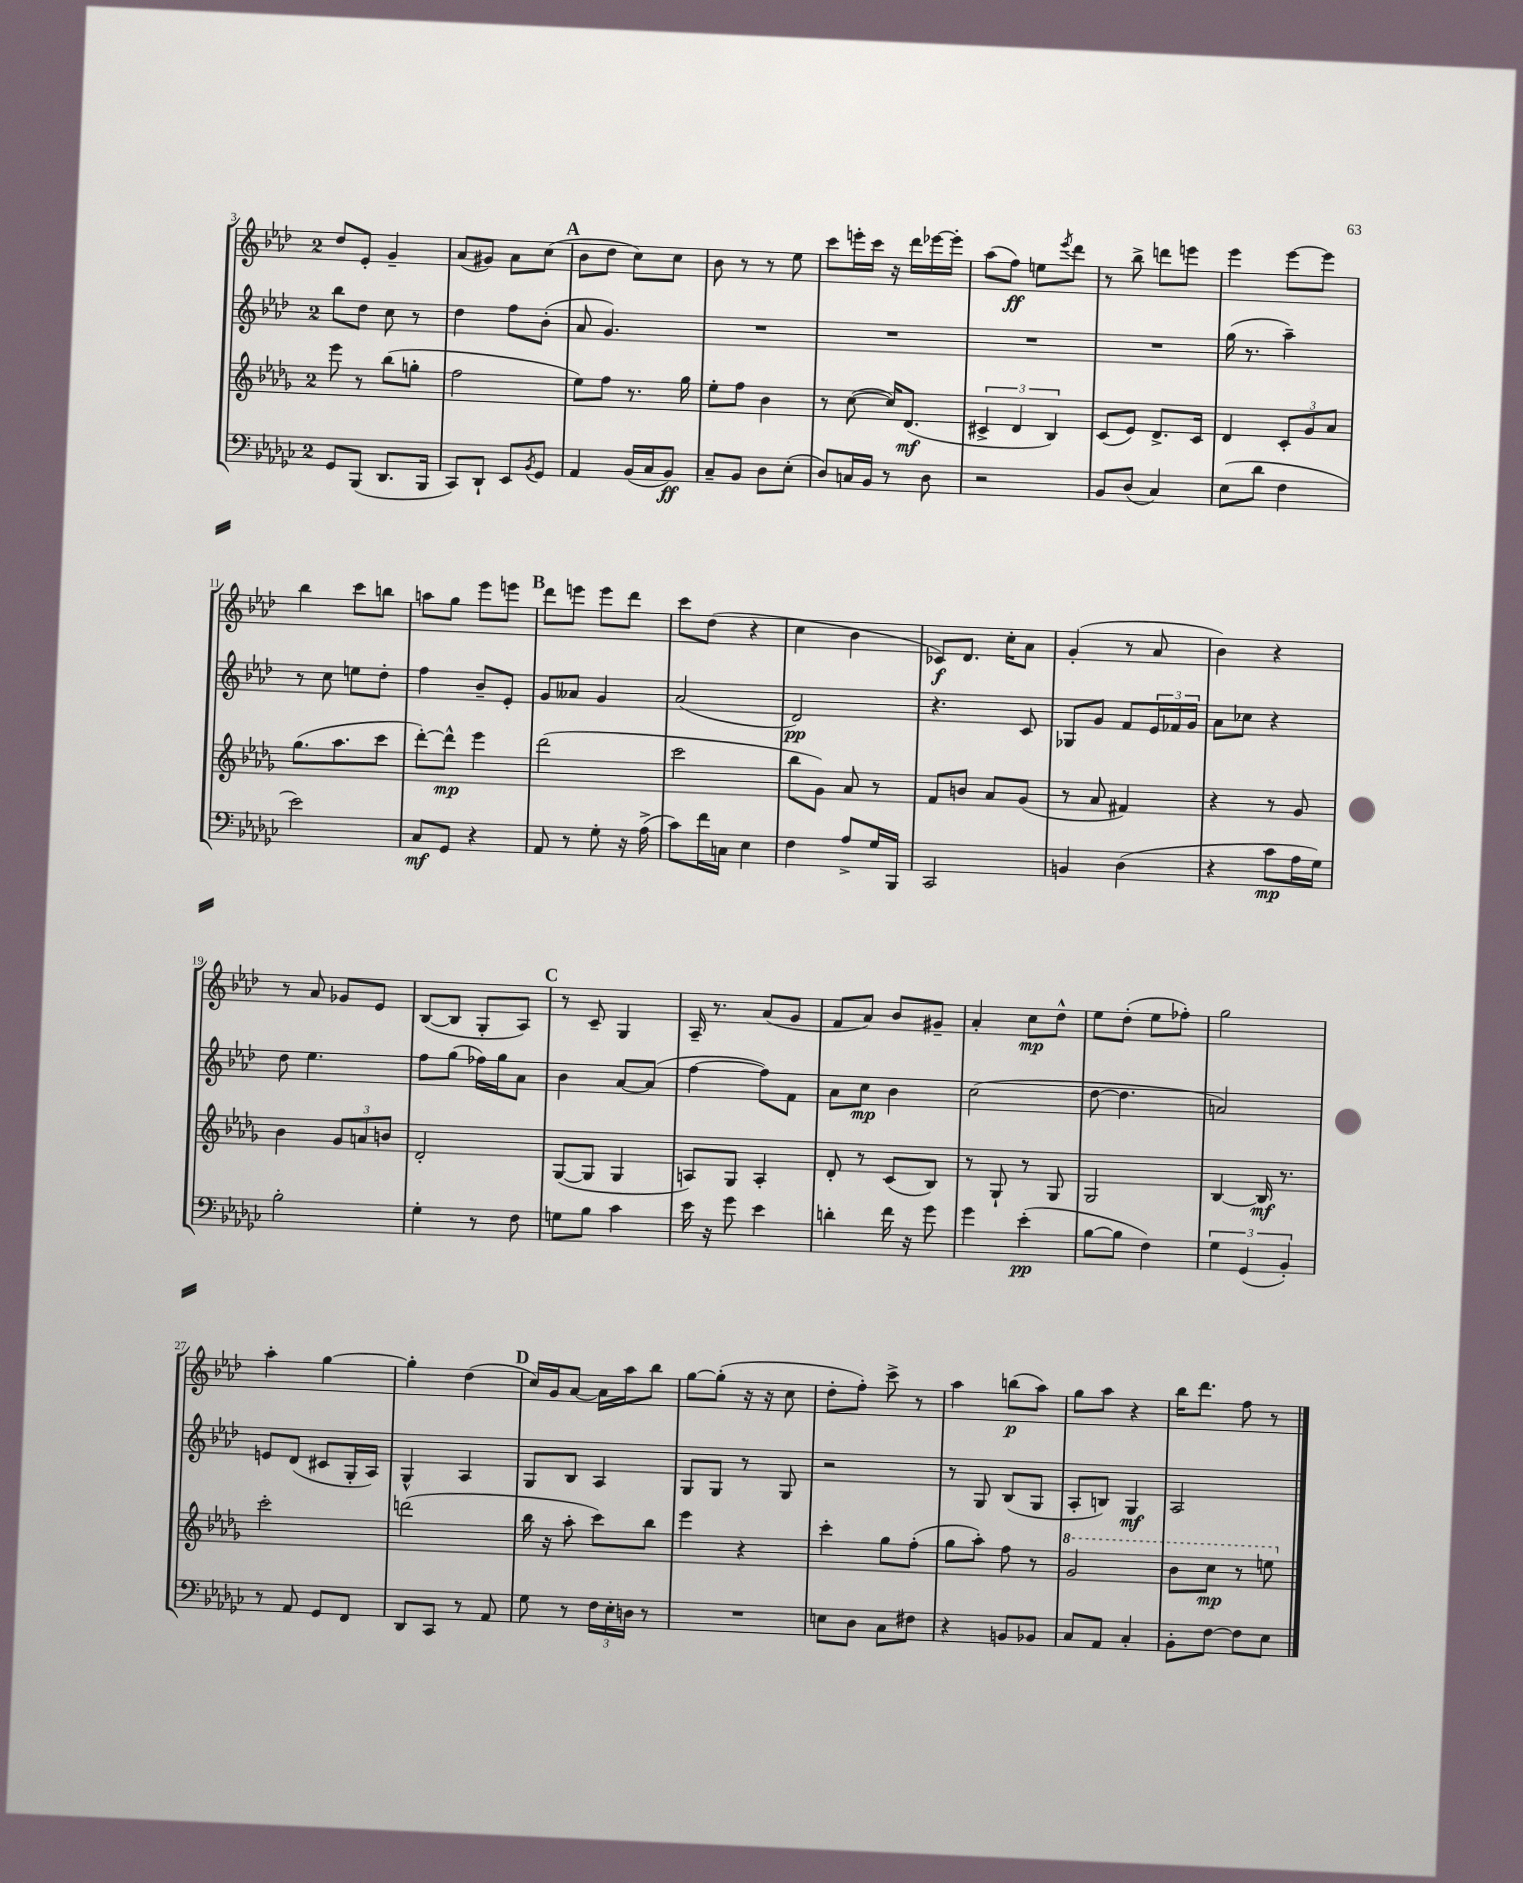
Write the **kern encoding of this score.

**kern	**kern	**kern	**kern
*staff4	*staff3	*staff2	*staff1
*clefF4	*clefG2	*clefG2	*clefG2
*k[b-e-a-d-g-c-]	*k[b-e-a-d-g-]	*k[b-e-a-d-]	*k[b-e-a-d-]
*M2/4	*M2/4	*M2/4	*M2/4
8GG-	8eee-	8bb-	8dd-
(8BBB-	8r	8dd-	8e-'
8.DD-	(8bb-	8cc	4g~
.	8gg'	8r	.
16BBB-	.	.	.
=	=	=	=
8CC-)	2ff	4dd-	(8a-
8DD-`	.	.	8g#)
8EE-	.	8ff	8a-
8qBB-	.	.	.
8GG-	.	(8b-'	(8cc
=	=	=	=
4AA-	8ee-)	8a-	8b-
.	8ff	4.g)	8dd-
(16BB-	8.r	.	8cc)
16C-	.	.	.
8BB-)	.	.	8cc
.	16gg-	.	.
=	=	=	=
8C-~	8ee-'	2r	8b-
8BB-	8ff	.	8r
8D-	4b-	.	8r
(8E-'	.	.	8ee-
=	=	=	=
8D-)	8r	2r	8ccc
16C	([8cc	.	16eee'
16BB-	.	.	16ccc
8r	16cc])	.	16r
.	(8.d-	.	16ddd-
8D-	.	.	[16eee-
.	.	.	16eee-']
=	=	=	=
2r	6c#^	2r	(8aa-
.	.	.	8ff)
.	6d-	.	.
.	.	.	8ee
.	6B-)	.	.
.	.	.	8qeee-
.	.	.	8ddd-
=	=	=	=
8BB-	(8c	2r	8r
(8D-	8e-)	.	8bb-^
4C-)	8.d-^	.	8ddd
.	.	.	8eee
.	16c	.	.
=	=	=	=
(8E-	4d-	(16gg	4eee-
.	.	8.r	.
8d-	.	.	.
4F	12c'	4aa-~)	[8eee-
.	12g-	.	.
.	.	.	8eee-]
.	12a-	.	.
=	=	=	=
2e-)	(8.gg-	8r	4bb-
.	.	8cc	.
.	8.aa-	.	.
.	.	8ee	8ccc
.	8ccc	8dd-'	8bb
=	=	=	=
8C-	[8ddd-')	4ff	8aa
8GG-	8ddd-^^]	.	8gg
4r	4eee-	8b-~	8eee-
.	.	8e-'	8eee
=	=	=	=
8AA-	(2ddd-	8g	8ddd-
8r	.	8a--	8eee
8G-'	.	4g	8eee
16r	.	.	8ddd-
(16A-^	.	.	.
=	=	=	=
8c-)	2ccc	(2a-	8ccc
16f	.	.	(8dd-
16C	.	.	.
4E-	.	.	4r
=	=	=	=
4F	8bb-	2d-)	4cc
.	8g-)	.	.
8A-^	8a-	.	4b-
16G-	8r	.	.
16BBB-	.	.	.
=	=	=	=
2CC-	8f	4.r	8c-)
.	8b	.	8.d-
.	8a-	.	.
.	.	.	16cc'
.	(8g-	8c	8a-
=	=	=	=
4BB	8r	8G-	(4g'
.	8a-	8g	.
(4D-	4f#)	8f	8r
.	.	24e-	8a-
.	.	24f-	.
.	.	24g	.
=	=	=	=
4r	4r	8a-	4b-)
.	.	8cc-	.
8c-	8r	4r	4r
16A-	8g-	.	.
16G-)	.	.	.
=	=	=	=
2B-'	4b-	8dd-	8r
.	.	4.ee-	8a-
.	12g-	.	8g-
.	12a	.	.
.	.	.	8e-
.	12b	.	.
=	=	=	=
4G-'	2d-'	8ff	([8B-
.	.	(8gg	8B-]
8r	.	16ff-)	8G'
.	.	16gg	.
8F	.	8a-	8A-)
=	=	=	=
8G	([8G-	4b-	8r
8B-	8G-]	.	8c~
4c-	4G-	[8a-	4G
.	.	(8a-]	.
=	=	=	=
16e-	8A)	[4ff	16A-~
16r	.	.	8.r
8g-	8G-	.	.
4e-	4A'	8ff])	(8a-
.	.	8f	8g
=	=	=	=
4d'	8d-'	8a-	8f
.	8r	8cc	8a-)
16f	(8c	4b-	8b-
16r	.	.	.
8g-	8B-)	.	8g#~
=	=	=	=
4g-	8r	(2cc	4a-'
.	8G-`	.	.
(4e-'	8r	.	8cc
.	8G-	.	8dd-^^
=	=	=	=
[8B-	2G-	[8dd-	8ee-
8B-]	.	4.dd-]	(8dd-'
4F)	.	.	8ee-
.	.	.	8ff-')
=	=	=	=
6G-	[4B-	2a)	2gg
(6GG-	.	.	.
.	16B-]	.	.
.	8.r	.	.
6BB-')	.	.	.
=	=	=	=
8r	2ccc'	8e	4aa-'
8AA-	.	(8d-	.
8GG-	.	8c#	[4gg
8FF	.	16G'	.
.	.	16A-)	.
=	=	=	=
8DD-	(2ddd	4G^^	4gg']
8CC-	.	.	.
8r	.	4A-	(4dd-
8AA-	.	.	.
=	=	=	=
8G-	16bb-	8G	16cc)
.	16r	.	16g
8r	8aa-'	8B-	[8a-
24F	8ccc)	4A-	16a-]
24E-'	.	.	.
.	.	.	16aa-
24D	.	.	.
8r	8bb-	.	8bb-
=	=	=	=
2r	4eee-	8G	[8gg
.	.	8G	(8gg']
.	4r	8r	16r
.	.	.	16r
.	.	8G	8cc
=	=	=	=
8E	4ccc'	2r	8dd-'
8D-	.	.	8ff')
8C-	8gg-	.	8ccc^
8F#	(8ff'	.	8r
=	=	=	=
4r	8gg-	8r	4aa-
.	8aa-')	8G	.
8BB	8ff	(8B-	(8bb
8BB-	8r	8G	8aa-)
=	=	=	=
8C-	2gg-	8A-'	8gg
8AA-	.	8B)	8aa-
4C-'	.	4G	4r
=	=	=	=
8BB-'	8bb-	2A-	16bb-
.	.	.	8.ddd-
[8F	8ccc	.	.
8F]	8r	.	8ff
8E-	8eee	.	8r
==	==	==	==
*-	*-	*-	*-
